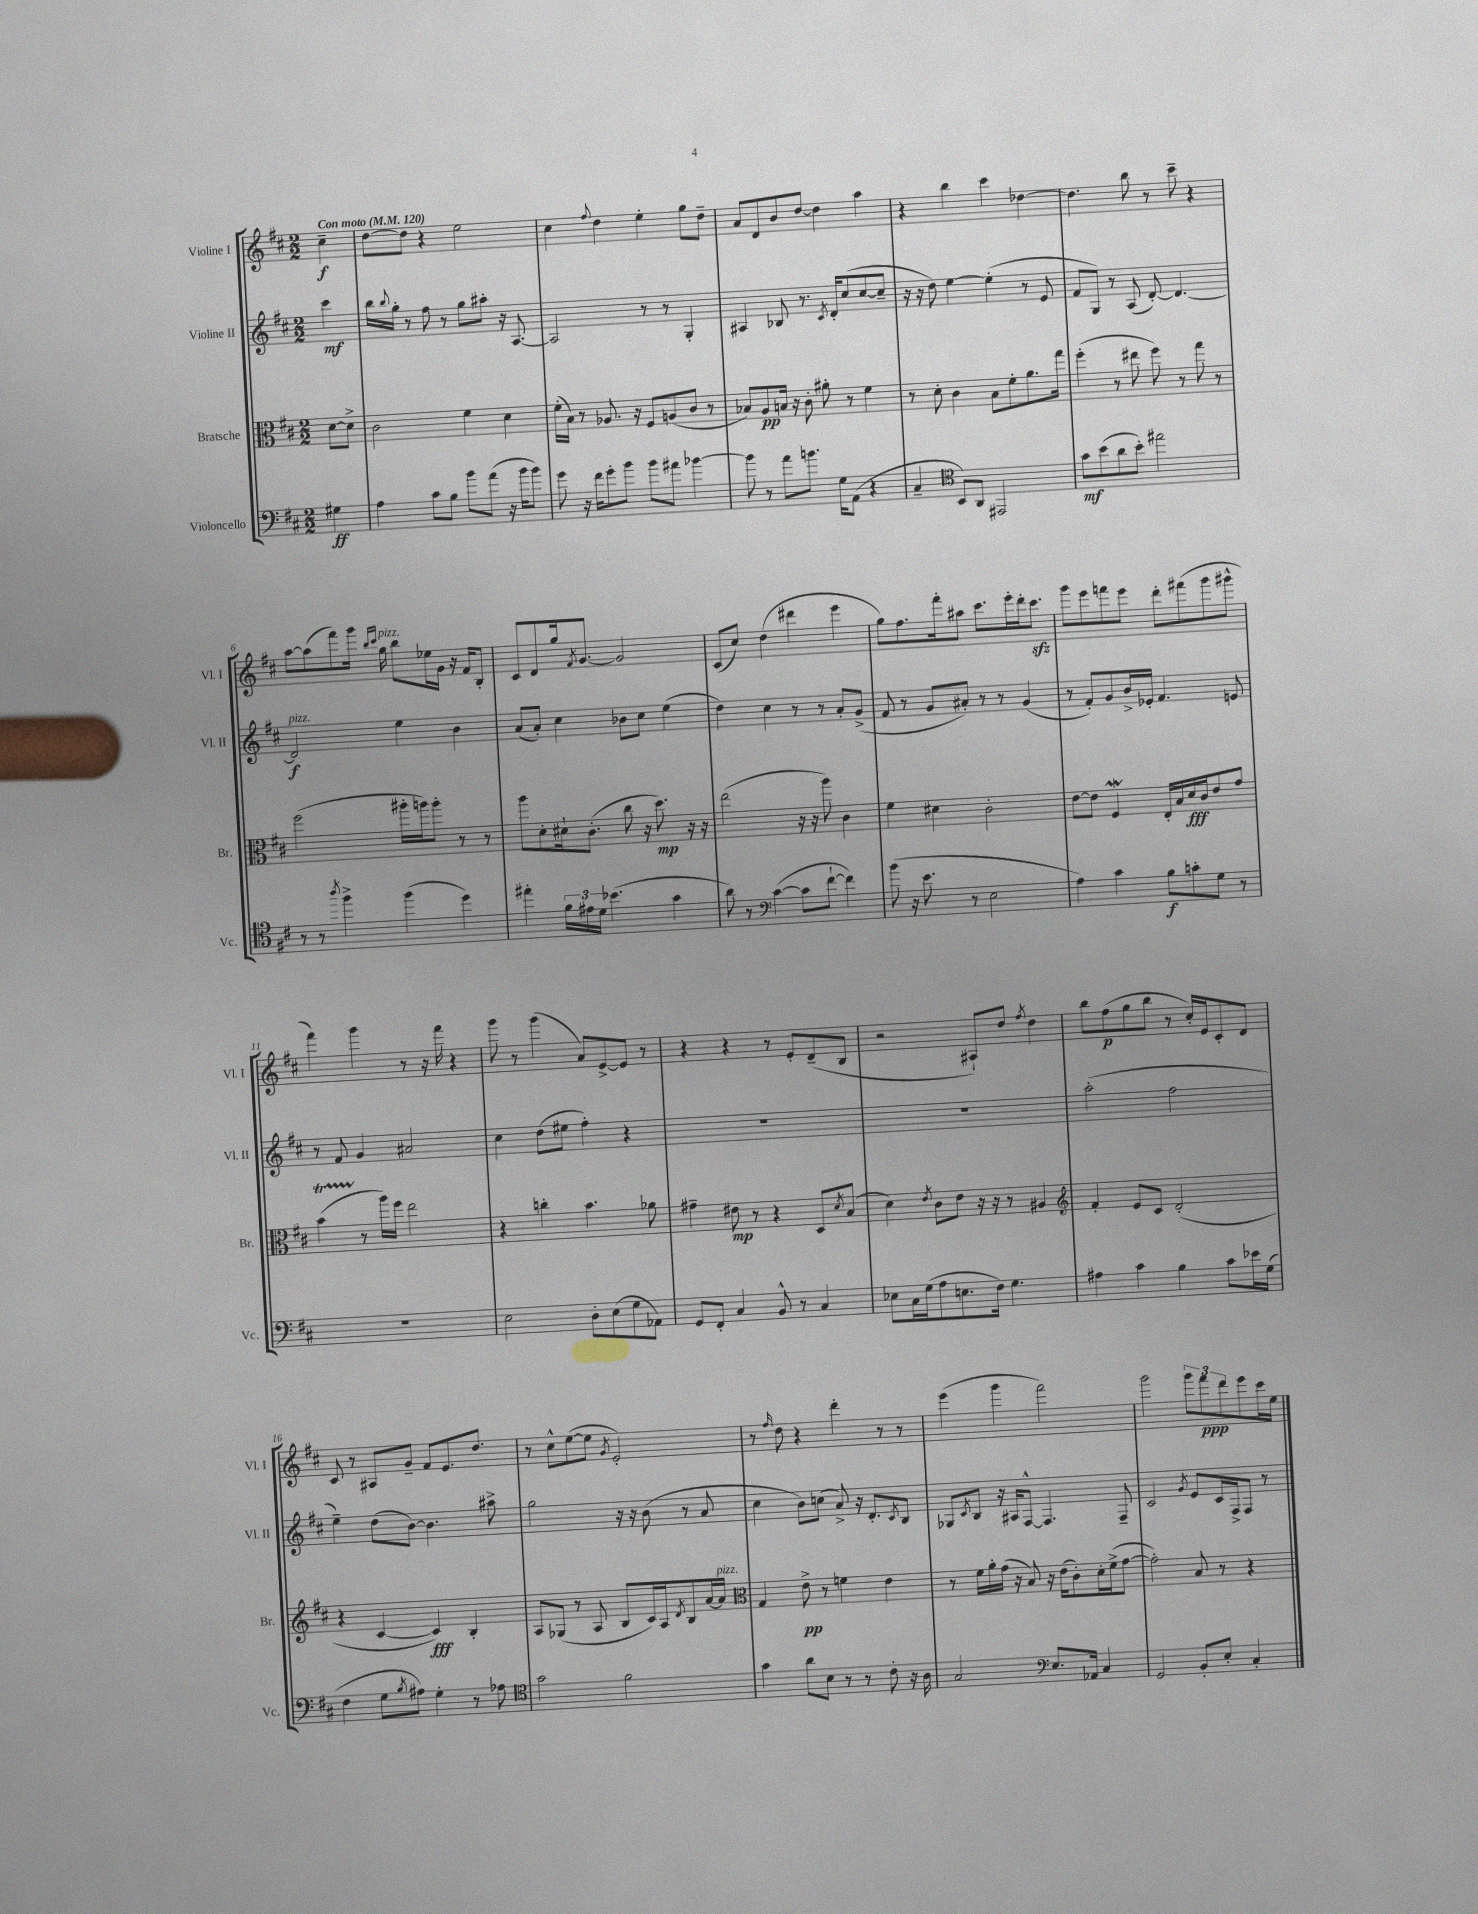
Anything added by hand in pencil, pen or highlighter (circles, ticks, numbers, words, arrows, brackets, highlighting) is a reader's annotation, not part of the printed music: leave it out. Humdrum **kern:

**kern	**dynam	**kern	**dynam	**kern	**dynam	**kern	**dynam
*part4	*part4	*part3	*part3	*part2	*part2	*part1	*part1
*staff4	*staff4	*staff3	*staff3	*staff2	*staff2	*staff1	*staff1
*I"Violoncello	*	*I"Bratsche	*	*I"Violine II	*	*I"Violine I	*
*I'Vc.	*	*I'Br.	*	*I'Vl. II	*	*I'Vl. I	*
*clefF4	*	*clefC3	*	*clefG2	*	*clefG2	*
*k[f#c#]	*	*k[f#c#]	*	*k[f#c#]	*	*k[f#c#]	*
*M2/2	*	*M2/2	*	*M2/2	*	*M2/2	*
*MM120	*	*MM120	*	*MM120	*	*MM120	*
=	=	=	=	=	=	=	=
!	!	!	!	!	!	!LO:TX:a:B:t=Con moto	!
4G#X\	ff	[8d\L	.	4ccc#\	mf	4cc#~\	f
.	.	8d^\J]	.	.	.	.	.
=1	=1	=1	=1	=1	=1	=1	=1
4A\	.	2c#\	.	16bb\LL	.	[8dd\L	.
.	.	.	.	8qqbb/	.	.	.
.	.	.	.	16gg'\JJ	.	.	.
.	.	.	.	8r	.	8dd\J]	.
8c#\L	.	.	.	8ff#\	.	4r	.
8B\J	.	.	.	8r	.	.	.
8b\L	.	4f#\	.	8gg\L	.	2ee\	.
(8a\J	.	.	.	8aa#X'\J	.	.	.
16r	.	4d\	.	16r	.	.	.
16b\KL	.	.	.	[8.A/	.	.	.
8b\J)	.	.	.	.	.	.	.
=2	=2	=2	=2	=2	=2	=2	=2
8g\	.	(16f#'\LL	.	2A/]	.	4cc#\	.
.	.	16B\JJ)	.	.	.	.	.
16r	.	8r	.	.	.	.	.
16f#\KL	.	.	.	.	.	.	.
.	.	.	.	.	.	8qqff#/	.
8g'\	.	8.A-X/	.	.	.	4dd\	.
8b\J	.	.	.	.	.	.	.
.	.	16r	.	.	.	.	.
8b\L	.	8F#/L	.	8r	.	4ee'\	.
8a#X\J	.	(8An/	.	8r	.	.	.
[4b-X\	.	8c#/J	.	4G'/	.	8gg\L	.
.	.	8r	.	.	.	8dd~\J	.
=3	=3	=3	=3	=3	=3	=3	=3
8b-\]	.	8B-X/L)	.	4A#X/	.	8a/L	.
8r	.	8A/	pp	.	.	8d/	.
8a\L	.	16Bn/Jk	.	8B-X/	.	8b/	.
.	.	16r	.	.	.	.	.
8.bn\J	.	8c#'\	.	8.r	.	[8dd/J	.
.	.	8a#X'\	.	.	.	4dd\]	.
.	.	.	.	8qc#/	.	.	.
16G\KL	.	.	.	16d'/KL	.	.	.
(8AA\J	.	8r	.	(8cc#/	.	.	.
4r	.	4f#\	.	[8cc#/	.	4aa\	.
.	.	.	.	8cc#~/J]	.	.	.
=4	=4	=4	=4	=4	=4	=4	=4
4C#~/	.	8r	.	16r	.	4r	.
.	.	.	.	16r	.	.	.
.	.	8d'\	.	8dd\)	.	.	.
*clefC4	*	*	*	*	*	*	*
8BB/L)	.	4c#\	.	[4ee\	.	4bb\	.
8AA/J	.	.	.	.	.	.	.
2EE#X/	.	8B\L	.	(4ee'\]	.	4ccc#\	.
.	.	8f#'\	.	.	.	.	.
.	.	8.a\	.	8r	.	[4dd-X\	.
.	.	.	.	8e/	.	.	.
.	.	16gg\Jk	.	.	.	.	.
=5	=5	=5	=5	=5	=5	=5	=5
8g\L	mf	(4ff#'\	.	8f#/L	.	4.dd-\]	.
(8b\	.	.	.	8G/J)	.	.	.
8a\	.	8r	.	8r	.	.	.
8b'\J)	.	8ee#X\	.	(8A/	.	8bb\	.
2ee#X\	.	8ff#\)	.	[8d'/)	.	8r	.
.	.	8r	.	4.d/_	.	8ccc#~\	.
.	.	8gg\	.	.	.	4r	.
.	.	8r	.	.	.	.	.
!!LO:LB:g=z
=6	=6	=6	=6	=6	=6	=6	=6
!	!	!	!	!LO:TX:a:i:t=pizz.	!	!	!
8r	.	(2ff#\	.	2d/]	f	[8aa\L	.
8r	.	.	.	.	.	(8aa\]	.
8qaa/	.	.	.	.	.	.	.
4ff#^\	.	.	.	.	.	8fff#\)	.
.	.	.	.	.	.	16ggg\Jk	.
.	.	.	.	.	.	16qqbb/LL	.
.	.	.	.	.	.	16qqccc#/JJ	.
!	!	!	!	!	!	!LO:TX:a:i:t=pizz.	!
.	.	.	.	.	.	16gg\	.
(4ff#\	.	16aa#X'\LL	.	4ee\	.	8bb\L	.
.	.	16aan\J)	.	.	.	.	.
.	.	8aa'\J	.	.	.	16ee-X\L	.
.	.	.	.	.	.	16g\JJ	.
4dd\)	.	8r	.	4b\	.	16r	.
.	.	.	.	.	.	16f#/KL	.
.	.	8r	.	.	.	8B'/J	.
=7	=7	=7	=7	=7	=7	=7	=7
4ee#X'\	.	8aa\L	.	(8a/L	.	8c#/L	.
.	.	8d'\	.	8a'/J)	.	8d/	.
24f#\LL	.	16d#X`\k	.	4cc#\	.	16gg/k	.
24e#X\	.	.	.	.	.	.	.
.	.	.	.	.	.	8qf#/	.
.	.	(8.c#'\J	.	.	.	[8.g/J	.
24d\JJ	.	.	.	.	.	.	.
(4.b-X\	.	.	.	.	.	.	.
.	.	8cc#\	.	8b-X\L	.	2g/]	.
.	.	16r	.	8cc#\J	.	.	.
.	.	8.dd\)	mp	.	.	.	.
4g\	.	.	.	(4ee\	.	.	.
.	.	16r	.	.	.	.	.
.	.	16r	.	.	.	.	.
=8	=8	=8	=8	=8	=8	=8	=8
8a\)	.	(2ee\	.	4dd\)	.	(8c#/L	.
8r	.	.	.	.	.	8cc#/J)	.
*clefF4	*	*	*	*	*	*	*
([4c#\	.	.	.	4cc#\	.	(4dd\	.
8c#\L]	.	16r	.	8r	.	4ddd#X\	.
.	.	16r	.	.	.	.	.
[8f#`\J	.	8aa\)	.	8r	.	.	.
4f#\])	.	4c#\	.	8a'/L	.	4eee\	.
.	.	.	.	(8g^/J	.	.	.
=9	=9	=9	=9	=9	=9	=9	=9
(8b\	.	4f#\	.	8f#/	.	8gg\L)	.
16r	.	.	.	8r	.	8.ff#\	.
8.e\	.	.	.	.	.	.	.
.	.	4d#X\	.	8g/L	.	.	.
.	.	.	.	.	.	16fff#'\k	.
8r	.	.	.	8a#X'/J)	.	8aa#X\J	.
2E\	.	2c#'\	.	8r	.	8.ccc#\L	.
.	.	.	.	8r	.	.	.
.	.	.	.	.	.	16eee'\L	.
.	.	.	.	(4g/	.	16ddd'\J	.
.	.	.	.	.	.	8.ccc#zz\J	.
=10	=10	=10	=10	=10	=10	=10	=10
4A\)	.	[8e\L	.	8r	.	8ggg\L	.
.	.	8e\J]	.	8f#'/L)	.	8eee\	.
4c#\	.	4F#W/	.	8g/	.	8fffn\	.
.	.	.	.	16b^/L	.	8eee\J	.
.	.	.	.	16e-X'/JJ	.	.	.
8B\L	f	16E'/LL	.	4.f#/	.	8ddd'\L	.
.	.	16B/	.	.	.	.	.
8cn'\	.	16d/	fff	.	.	(8fff#X\	.
.	.	16c#/J	.	.	.	.	.
8G\J	.	8e/	.	.	.	8ggg\	.
8r	.	8g/J	.	8en/	.	8ggg#X^^\J	.
!!LO:LB:g=z
=11	=11	=11	=11	=11	=11	=11	=11
1r	.	(4bT\	.	8r	.	4fff#\)	.
.	.	.	.	8f#/	.	.	.
.	.	8r	.	4g/	.	4ggg\	.
.	.	16aa\LL)	.	.	.	.	.
.	.	16ff#\JJ	.	.	.	.	.
.	.	2ee\	.	2a#X/	.	8r	.
.	.	.	.	.	.	16r	.
.	.	.	.	.	.	16fff#\	.
.	.	.	.	.	.	4r	.
=12	=12	=12	=12	=12	=12	=12	=12
2E\	.	4r	.	4cc#\	.	8ggg\	.
.	.	.	.	.	.	8r	.
.	.	4ccn'\	.	(8dd\L	.	(4ggg\	.
.	.	.	.	8ee#X\J	.	.	.
8D'\L	.	4.b\	.	4ff#'\)	.	8a/L)	.
(8E\	.	.	.	.	.	[8e^/	.
8G\	.	.	.	4r	.	8e/J]	.
8AA-X\J)	.	8a-X\	.	.	.	8r	.
=13	=13	=13	=13	=13	=13	=13	=13
8GG/L	.	4g#X~\	.	1r	.	4r	.
8FF#'/J	.	.	.	.	.	.	.
4C#/	.	8e#X\	mp	.	.	4r	.
.	.	8r	.	.	.	.	.
8BB^^/	.	4r	.	.	.	8r	.
8r	.	.	.	.	.	8e'/L	.
4C#/	.	8D/L	.	.	.	(8d~/	.
.	.	8qd/	.	.	.	.	.
.	.	(8B/J	.	.	.	8B/J	.
=14	=14	=14	=14	=14	=14	=14	=14
8E-X\L	.	4d\)	.	1r	.	2r	.
16C#\L	.	.	.	.	.	.	.
(16G\J	.	.	.	.	.	.	.
.	.	8qe/	.	.	.	.	.
8A\	.	8c#\L	.	.	.	.	.
8.En\	.	8e\J	.	.	.	.	.
.	.	16r	.	.	.	8A#X`/L)	.
16F#\Jk)	.	16r	.	.	.	.	.
4.G\	.	8r	.	.	.	8dd/J	.
.	.	.	.	.	.	8qff#/	.
.	.	4A#X/	.	.	.	4dd\	.
=15	=15	=15	=15	=15	=15	=15	=15
*	*	*clefG2	*	*	*	*	*
4A#X\	.	4f#'/	.	(2aa'\	.	8bb\L	.
.	.	.	.	.	.	(8ff#\	p
4c#\	.	8e/L	.	.	.	8gg\	.
.	.	8c#/J	.	.	.	8bb\J	.
4B\	.	(2d'/	.	2ff#\	.	8r	.
.	.	.	.	.	.	16cc#'/LL)	.
.	.	.	.	.	.	16e/J	.
8c#\L	.	.	.	.	.	8c#'/	.
16e-X\L	.	.	.	.	.	8d/J	.
(16G\JJ	.	.	.	.	.	.	.
!!LO:LB:g=z
=16	=16	=16	=16	=16	=16	=16	=16
4F#\	.	4r	.	4ee~\)	.	8c#/	.
.	.	.	.	.	.	8r	.
8G\L	.	[4c#/	.	(8dd\L	.	8A#X/L	.
8qB/	.	.	.	.	.	.	.
8A#X\J)	.	.	.	[8b\J)	.	8g~/J	.
4G'\	.	4c#/])	fff	4.b\]	.	8f#/L	.
.	.	.	.	.	.	8.e/	.
8r	.	4B'/	.	.	.	.	.
.	.	.	.	.	.	8.dd/J	.
8A-X\	.	.	.	8aa#X^\	.	.	.
=17	=17	=17	=17	=17	=17	=17	=17
*clefC4	*	*	*	*	*	*	*
2g\	.	8A/L	.	2gg\	.	8r	.
.	.	(8G-X/J	.	.	.	8cc#^^\L	.
.	.	8r	.	.	.	([8ee\	.
.	.	8A/	.	.	.	8ee\J]	.
.	.	.	.	.	.	8qg/	.
2f#\	.	8B/L	.	16r	.	2e'/)	.
.	.	.	.	16r	.	.	.
.	.	16c#/L)	.	(8b\	.	.	.
.	.	16A/J	.	.	.	.	.
.	.	8qd/	.	.	.	.	.
.	.	8B/	.	8r	.	.	.
.	.	[16a/L	.	8a/	.	.	.
!	!	!LO:TX:a:i:t=pizz.	!	!	!	!	!
.	.	16a/JJ]	.	.	.	.	.
=18	=18	=18	=18	=18	=18	=18	=18
*	*	*clefC3	*	*	*	*	*
4g\	.	4G/	.	4cc#\	.	8r	.
.	.	.	.	.	.	16qqff#/	.
.	.	.	.	.	.	8dd\	.
8a\L	.	8e^\	pp	8b\L)	.	4r	.
8B\J	.	8r	.	(8ccn\J	.	.	.
8r	.	4fn\	.	8a^/)	.	4ddd'\	.
8r	.	.	.	16r	.	.	.
.	.	.	.	8.d'/L	.	.	.
8c#'\	.	4e\	.	.	.	8r	.
.	.	.	.	8qc#/	.	.	.
16r	.	.	.	8B/J	.	8r	.
16A\	.	.	.	.	.	.	.
=19	=19	=19	=19	=19	=19	=19	=19
2G/	.	8r	.	8G-X/L	.	(4eee\	.
.	.	.	.	8qc#/	.	.	.
.	.	16f#\LL	.	8B/J	.	.	.
.	.	16a'\	.	.	.	.	.
.	.	(16g\JJ	.	16r	.	4ggg\	.
.	.	16r	.	16A#X/KL	.	.	.
.	.	8B/)	.	[8F#^^/J	.	.	.
*clefF4	*	*	*	*	*	*	*
8.E/L	.	16r	.	4.F#/]	.	2fff#\)	.
.	.	(16e\KL	.	.	.	.	.
.	.	8c#'\)	.	.	.	.	.
16AA-X/Jk	.	.	.	.	.	.	.
4C#/	.	16d'\L	.	.	.	.	.
.	.	(16f#^\J	.	.	.	.	.
.	.	[8g\J	.	8F#~/	.	.	.
=20	=20	=20	=20	=20	=20	=20	=20
2GG/	.	2g'\])	.	2c#/	.	2ggg\	.
.	.	.	.	8qg/	.	.	.
8BB'/L	.	8B/	.	8e/L	.	12ggg\L	.
.	.	.	.	.	.	12fff#\	ppp
8E'/J	.	8r	.	16c#/L	.	.	.
.	.	.	.	.	.	12ddd\	.
.	.	.	.	16F#^/J	.	.	.
4C#'/	.	4r	.	8F#/J	.	8eee\	.
.	.	.	.	8r	.	16ccc#\L	.
.	.	.	.	.	.	16ee\JJ	.
==	==	==	==	==	==	==	==
*-	*-	*-	*-	*-	*-	*-	*-
